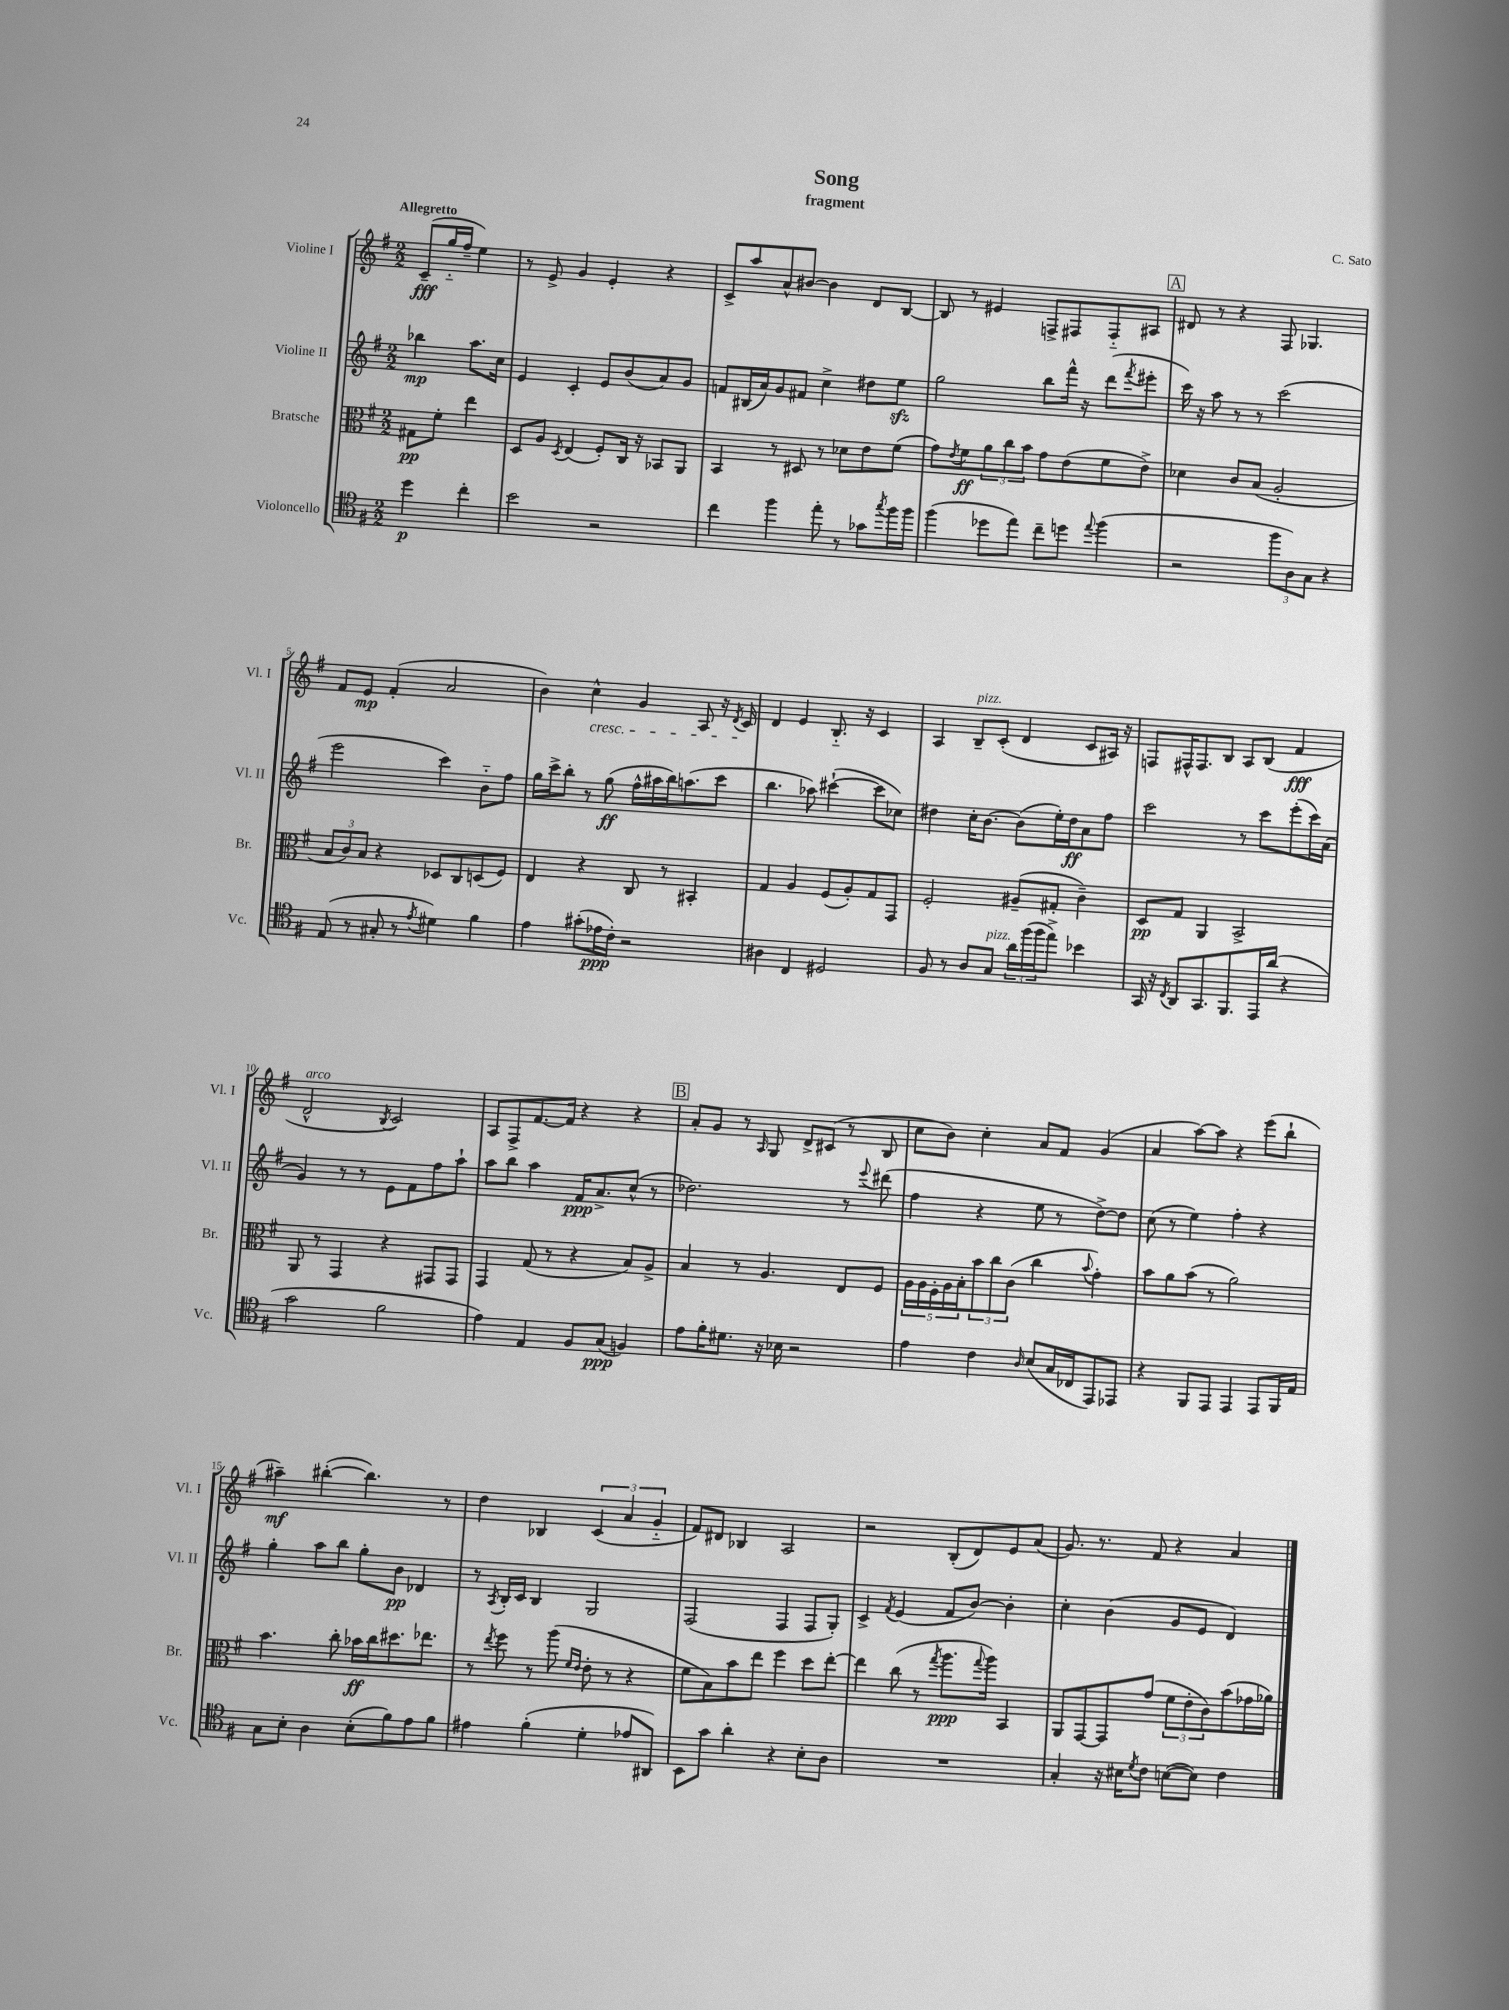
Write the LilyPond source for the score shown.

\header { title = "Song" composer = "C. Sato" subtitle = "fragment" }
<<
\new StaffGroup <<
\new Staff = "s0" \with { instrumentName = "Violine I" shortInstrumentName = "Vl. I" } {
    \clef treble \key g \major \numericTimeSignature \time 2/2 \partial 2 \tempo "Allegretto"
    c'8--\fff( g''16-_ fis''16-- e''4) |
    r8 e'8-> g'4 e'4-. r4 |
    c'8-> a''8 a'8-^ bis'8~ bis'4 d'8 b8~ |
    b8 r8 eis'4 f8-> fis8 fis8-_ ais8 |
    \mark \markup { \box "A" } dis'8 r8 r4 fis8 ges4. |
    fis'8 e'8\mp fis'4-.( a'2 |
    b'4) c''4-^\cresc g'4 a8 r16 \acciaccatura { d'8 } c'16\! |
    d'4 e'4 b8.-_ r16 c'4 |
    a4 b8--^\markup { \italic "pizz." } c'8-.( d'4 c'8 ais16) r16 |
    f8 fis16-^ fis8. b8 a8 b8( fis'4\fff |
    d'2-^^\markup { \italic "arco" } \acciaccatura { b8 } c'2) |
    a8 fis8-> fis'8.~ fis'16 r4 r4 |
    \mark \markup { \box "B" } a'8-. g'8 r8 \grace { a16 } g8 d'8-> cis'8( r8 b8 |
    c''8 b'8) c''4-. a'8 fis'8 g'4( |
    a'4 a''8~) a''8 r4 e'''8( b''8-! |
    ais''4--\mf) bis''4~-.( bis''4.) r8 |
    d''4 bes4 \tuplet 3/2 { c'4( a'4 g'4-_ } |
    fis'8) dis'8 bes4 a2 |
    r2 b8-.( d'8) e'8 a'8( |
    g'8.) r8. fis'8 r4 a'4 \bar "|." |
}
\new Staff = "s1" \with { instrumentName = "Violine II" shortInstrumentName = "Vl. II" } {
    \clef treble \key g \major \numericTimeSignature \time 2/2 \partial 2
    bes''4\mp a''8. c''16 |
    e'4 c'4-. e'8 b'8( a'8) g'8 |
    f'8 bis16( a'16) g'8 fis'8 c''4-> dis''8 e''8\sfz |
    g''2 b''8 fis'''16-^ r16 d'''8( \acciaccatura { fis'''8 } eis'''8-. |
    \mark \markup { \box "A" } c'''16) r16 a''8 r8 r8 c'''2( |
    e'''2 c'''4) b'8-_ fis''8 |
    g''16 c'''16-> b''8-. r8 g''8\ff( fis''16-^ ais''16 b''16) a''8.( c'''8 |
    b''4. aes''8) cis'''4~-!( cis'''8 ces''8) |
    dis''4 c''16-. b'8.~ b'8( e''16-.) dis''16\ff a'8 fis''8 |
    c'''2 r8 c'''8 e'''8-.( c'''16) a'16( |
    g'4) r8 r8 e'8 fis'8 fis''8 a''8-! |
    a''8 b''8 a''4 fis'16\ppp a'8.-> c''8-^( r8 |
    \mark \markup { \box "B" } des''2.) r8 \appoggiatura { e'''8 } dis'''8( |
    fis''4 r4 e''8 r8 d''8~->) d''8 |
    c''8( r8 e''4) fis''4-. r4 |
    g''4-. a''8 b''8 g''8-. b'8\pp des'4 |
    r8 \acciaccatura { a8 } b16-. c'16 b4 g2 |
    fis2( fis4 fis8 g8-.) |
    c'4-> \acciaccatura { fis'8 } e'4( fis'8 b'8~) b'4-. |
    c''4-. b'4( g'8 e'8 d'4) \bar "|." |
}
\new Staff = "s2" \with { instrumentName = "Bratsche" shortInstrumentName = "Br." } {
    \clef alto \key g \major \numericTimeSignature \time 2/2 \partial 2
    gis8\pp fis'8-. e''4 |
    d8 a8 \acciaccatura { d8 } e4( fis8-.) c16 r16 bes,8 a,8 |
    b,4 r8 dis8 r8 des'8 e'8 fis'8( |
    g'8) \acciaccatura { e'8 } fis'8\ff \tuplet 3/2 { a'8 c''8 b'8 } g'8 e'8( fis'8 e'8->) |
    \mark \markup { \box "A" } des'4 c'8 b8( a2-. |
    \tuplet 3/2 { b8 c'8) b8 } r4 des8 c8 d8( fis8) |
    e4 r4 c8 r8 bis,4-. |
    g4 a4 fis8( a8-.) g8 g,8 |
    fis2-. ais8--( gis8-. c'4--) |
    d8\pp g8 a,4 b,2-> |
    a,8 r8 g,4 r4 gis,8 gis,8 |
    g,4 g8( r8 r4 b8) a8-> |
    \mark \markup { \box "B" } b4 r8 a4. e8 fis8 |
    \tuplet 5/4 { a16 a16 fis16-. a16 b16-. } \tuplet 3/2 { b'8 c''8 c'8( } c''4 \appoggiatura { b'8 } g'4-.) |
    b'8 a'8 b'8( r8 a'2) |
    b'4. c''8-. bes'16\ff c''16 dis''8. ees''8. |
    r8 \acciaccatura { e''8 } fis''8 r8 a''8( \grace { fis'16 e'16 } e'8-. r8 r4 |
    fis'8 b8) b'8 e''8 fis''4 d''8 e''8~-. |
    e''4 c''8( r8 \acciaccatura { g''8 } a''8.\ppp \appoggiatura { g''8 } a''16) b,4 |
    a,8 g,8~ g,8 g'8( \tuplet 3/2 { fis'8 e'8-. c'8) } b'8( ges'16 aes'16) \bar "|." |
}
\new Staff = "s3" \with { instrumentName = "Violoncello" shortInstrumentName = "Vc." } {
    \clef tenor \key g \major \numericTimeSignature \time 2/2 \partial 2
    d''4\p c''4-. |
    b'2 r2 |
    c''4 fis''4 e''8-. r8 ges'8 \acciaccatura { g''8 } fis''16 fis''16 |
    fis''4( des''8 e''8) c''8-- d''8 \appoggiatura { e''8 } fis''4( |
    \mark \markup { \box "A" } r2 \tuplet 3/2 { fis''8 a8) g8 } r4 |
    e8( r8 gis8-. r8 \acciaccatura { e'8 } dis'4) fis'4 |
    e'4 gis'8-.( ees'16\ppp c'16-.) r2 |
    ais4 c4 dis2 |
    fis8 r8 a8 g8^\markup { \italic "pizz." } \tuplet 3/2 { a'16 fis''16( fis''16 } e''8->) bes'4 |
    g,16 r16 \acciaccatura { c8 } a,8 g,8. fis,8. e,16 a'16( r4 |
    g'2 fis'2 |
    e'4) e4 fis8 g8\ppp( f4) |
    \mark \markup { \box "B" } e'8 fis'16-. dis'8. r16 bes16 r2 |
    e'4 c'4 \grace { a16 } b8( g16 ces16 e,8) ees,8 |
    r4 fis,8 e,8 e,4 e,8 fis,16 e16 |
    g8 b8-. a4 b8-.( fis'8) e'8 fis'8 |
    eis'4 fis'4-.( d'4-. ees'8 ais,8) |
    b,8 g'8 a'4-. r4 b8-. a8 |
    R1 |
    g4-. r16 bis16 \acciaccatura { d'8 } c'8 b8~( b8) c'4 \bar "|." |
}
>>
>>
